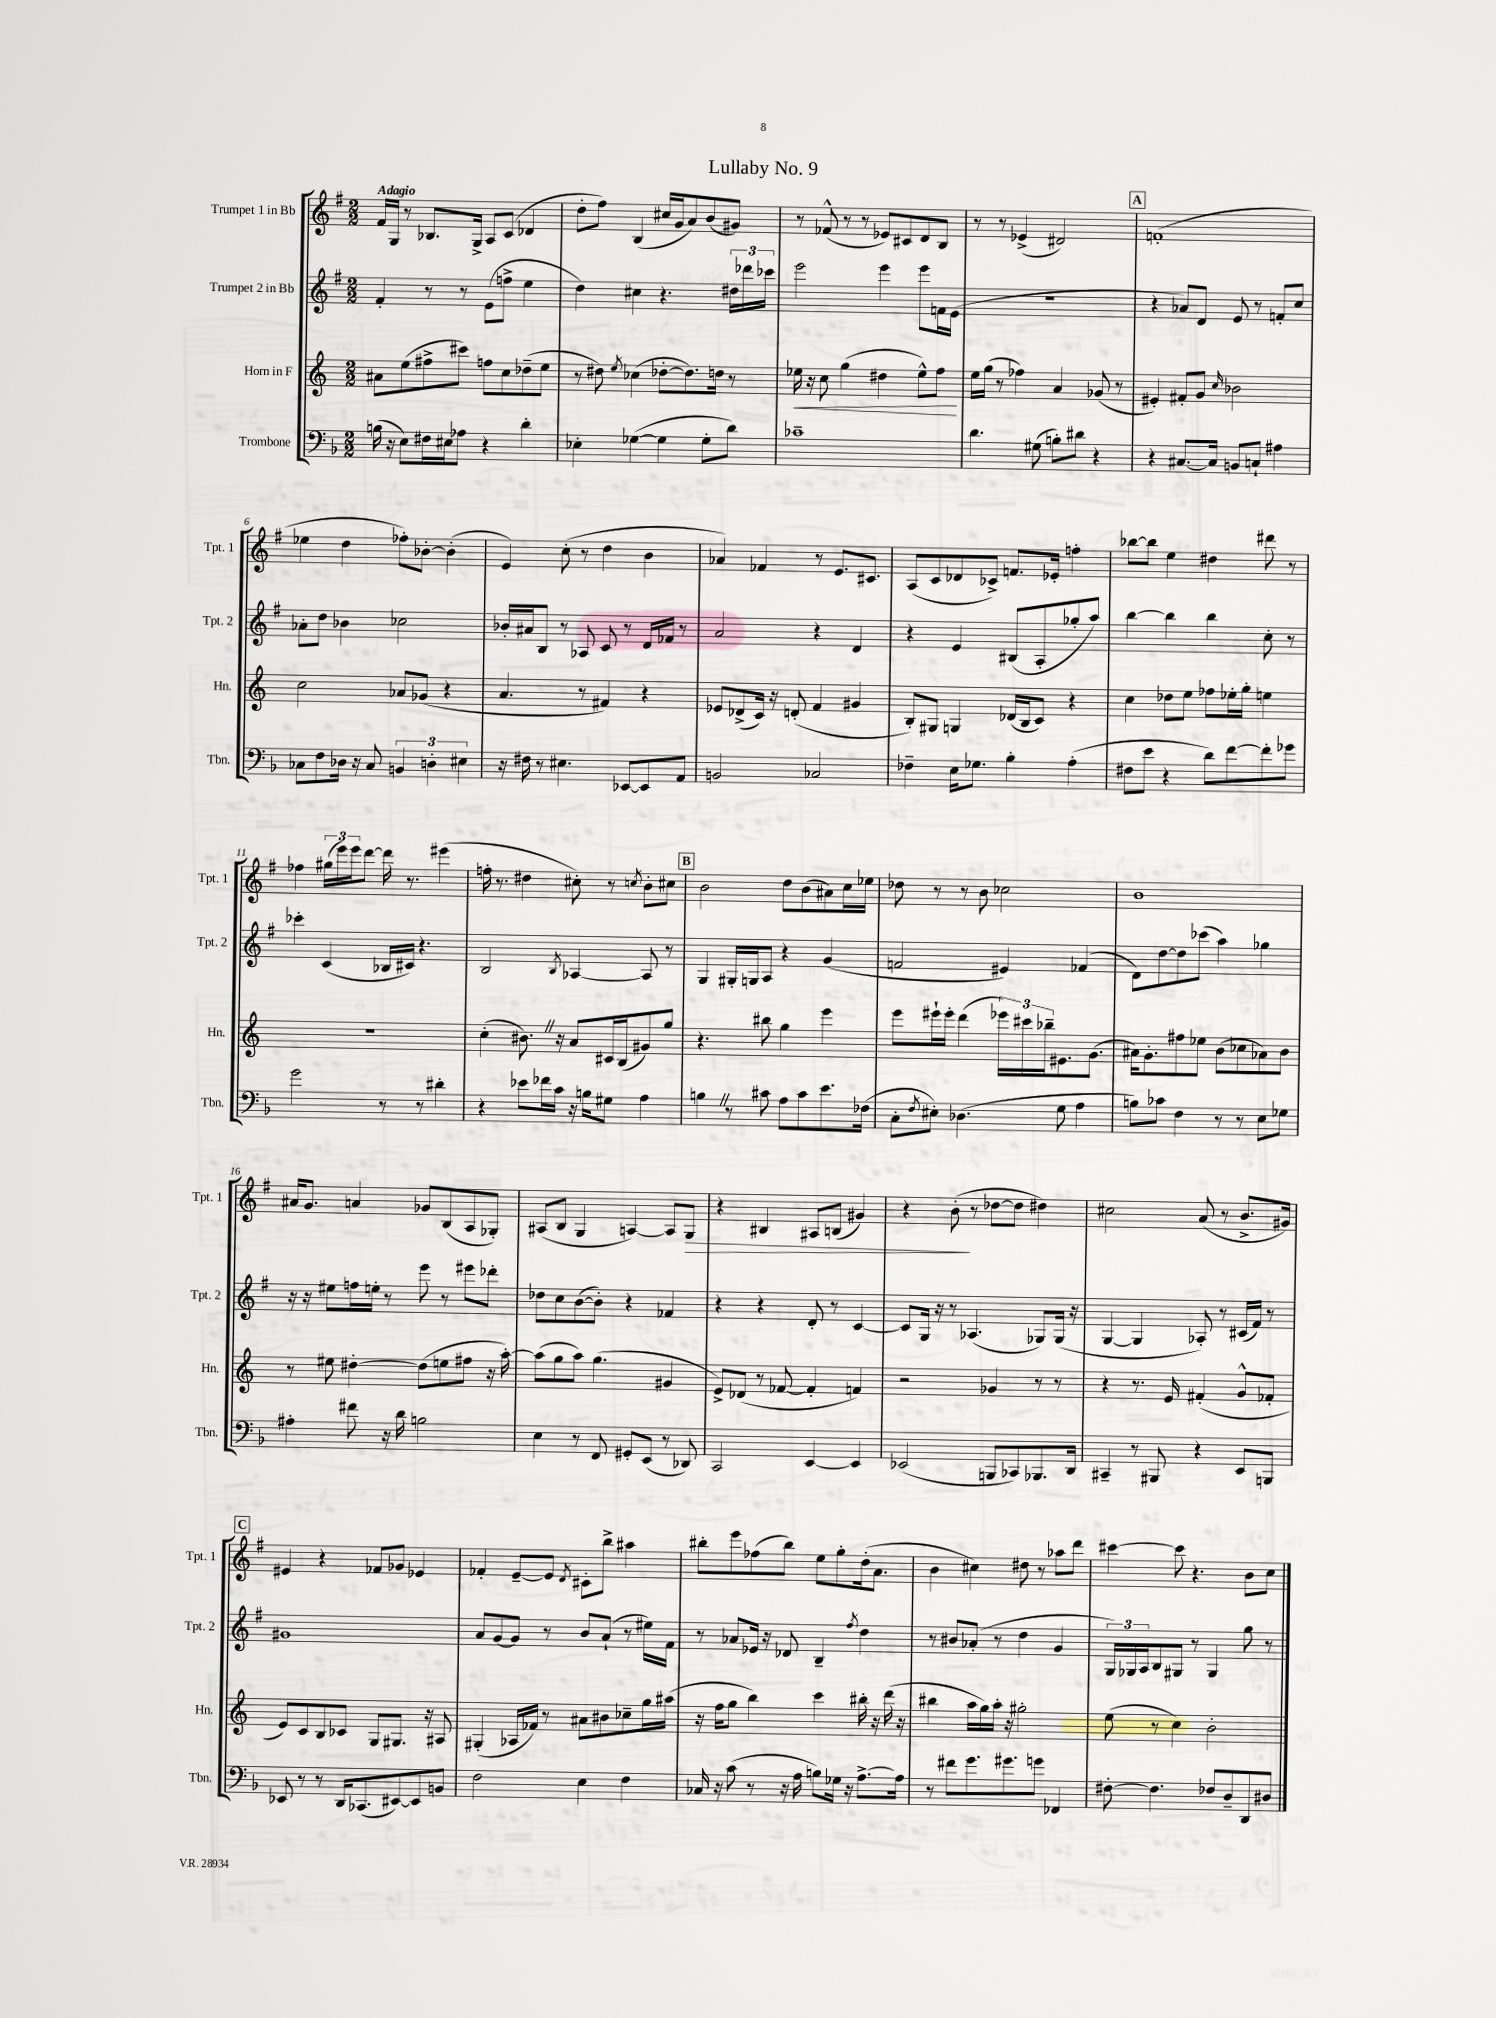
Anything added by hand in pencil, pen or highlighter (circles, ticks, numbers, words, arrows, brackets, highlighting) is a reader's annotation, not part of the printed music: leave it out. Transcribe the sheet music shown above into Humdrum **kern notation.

**kern	**kern	**dynam	**kern	**kern	**dynam
*part4	*part3	*part3	*part2	*part1	*part1
*staff4	*staff3	*staff3	*staff2	*staff1	*staff1
*I"Trombone	*I"Horn in F	*	*I"Trumpet 2 in Bb	*I"Trumpet 1 in Bb	*
*I'Tbn.	*I'Hn.	*	*I'Tpt. 2	*I'Tpt. 1	*
*clefF4	*clefG2	*	*clefG2	*clefG2	*
*k[b-]	*k[]	*	*k[f#]	*k[f#]	*
*M2/2	*M2/2	*	*M2/2	*M2/2	*
=1	=1	=1	=1	=1	=1
!	!	!	!	!LO:TX:a:B:t=Adagio	!
(16Bn\	8a#X\L	.	4f#'/	16f#/LL	.
16r	.	.	.	16G/JJ	.
8E\L)	(8ee\	.	.	8r	.
16F#X\L	8ff#X^\	.	8r	8.B-X/L	.
16E#X\J	.	.	.	.	.
8A-X\J	8ccc#X\J)	.	8r	.	.
.	.	.	.	16G^/Jk	.
4r	8ffn\L	.	(8e\L	8A/L	.
.	8cc\	.	8ffn^\J	(8c/J	.
4d'\	(8dd-X~\	.	4ee\	4d-X/	.
.	8ee\J	.	.	.	.
=2	=2	=2	=2	=2	=2
4E-X'\	8r	.	4dd\)	8dd'\L	.
.	8dd#X\)	.	.	8ff#\J)	.
.	8qee/	.	.	.	.
([4G-X\	(4cc-X\	.	4cc#X\	(4B/	.
4G-\]	[8dd-X'\L	.	4.r	16cc#X/LL	.
.	.	.	.	16g/J	.
.	8.dd-\])	.	.	8a/)	.
8G-'\L	.	.	.	(8b/	.
.	16ddn\Jk	.	.	.	.
8d\J)	8r	.	24dd#X\LL	8g#X/J)	.
.	.	.	24ddd-X\	.	.
.	.	.	24ccc-X\JJ	.	.
=3	=3	=3	=3	=3	=3
!	!	!LO:HP:b	!	!	!
1c-X~	16ee-X\	<	2eee\	8r	.
.	16r	.	.	.	.
.	8cc\	.	.	(8f-X^^/	.
.	(4gg\	.	.	8r	.
.	.	.	.	8r	.
.	4dd#X\	.	4eee\	8e-X/L)	.
.	.	.	.	8c#X/	.
.	8ee-^^\L)	.	8eee\L	8d/	.
.	8ff\J	.	16fn\L	8B/J	.
.	.	.	(16e\JJ	.	.
.	.	[	.	.	.
=4	=4	=4	=4	=4	=4
4.d\	16ee\LL	.	1r	8r	.
.	(16gg\JJ	.	.	.	.
.	8r	.	.	8r	.
.	4ff-X\)	.	.	(4e-X^/	.
(8G#X\	.	.	.	.	.
8Bn'\L)	4a/	.	.	2d#X/)	.
8d#X\J	.	.	.	.	.
4r	(8g-X/	.	.	.	.
.	8r	.	.	.	.
!!LO:REH:place=s1:t=A
=5	=5	=5	=5	=5	=5
4r	4e#X'/)	.	4r	(1fn'	.
[8.C#X/L	8f#X'/L	.	8a-X/L)	.	.
.	8g/J	.	8d/J	.	.
16C#/Jk]	.	.	.	.	.
.	16qqcc/	.	.	.	.
8BBn/L	2b-X\	.	8e/	.	.
8Cn`/J	.	.	8r	.	.
4A#X\	.	.	8fn'/L	.	.
.	.	.	8cc/J	.	.
!!LO:LB:g=z
=6	=6	=6	=6	=6	=6
8C-X\L	2cc\	.	8a-X'\L	4ee-X\	.
8F\	.	.	8dd\J	.	.
16D-X\Jk	.	.	4b-X\	4dd\	.
16r	.	.	.	.	.
8C-/	.	.	.	.	.
6BBn/	8a-X/L	.	2cc-X\	8ff-X'\L)	.
.	(8g-X/J	.	.	[8b-X'\J	.
6Dn'\	.	.	.	.	.
.	4r	.	.	(4b-'\]	.
6E#X\	.	.	.	.	.
=7	=7	=7	=7	=7	=7
16r	4.a/	.	16b-X'/LL	4e/)	.
16F#X\	.	.	16a#X/J	.	.
8r	.	.	8B/J	.	.
4.E#X\	.	.	8r	(8cc'\	.
.	8r	.	8A-X/	8r	.
.	4f#X/)	.	8c/	4dd\	.
[8EE-X/L	.	.	8r	.	.
8EE-/]	4r	.	16d/LL	4b\	.
.	.	.	16f-X/JJ	.	.
8AA/J	.	.	8r	.	.
=8	=8	=8	=8	=8	=8
2BBn/	8e-X/L	.	2a/	4a-X/)	.
.	(8d-X^/	.	.	.	.
.	16c/Jk)	.	.	4f-X/	.
.	16r	.	.	.	.
.	(8dn'/	.	.	.	.
2C-X/	4f/	.	4r	8r	.
.	.	.	.	8.e/L	.
.	4g#X/	.	4d/	.	.
.	.	.	.	8.c#X/J	.
=9	=9	=9	=9	=9	=9
4F-X~\	8B'/L)	.	4r	(8A/L	.
.	8G#X/J	.	.	8c/	.
16E\KL	4Gn/	.	4e/	8d-X/	.
8.G-X\J	.	.	.	.	.
.	.	.	.	8c-X^/J)	.
4B-'\	(16d-X/LL	.	(8B#X/L	8.fn/L	.
.	16B/J	.	.	.	.
.	8c/J)	.	8A'/	.	.
.	.	.	.	16e-X'/Jk	.
(4A'\	4r	.	8gg-X'/	4ffn'\	.
.	.	.	8aa/J)	.	.
=10	=10	=10	=10	=10	=10
8F#X\L	4cc\	.	[4bb\	[8bb-X\L	.
8e\J	.	.	.	8bb-\J]	.
4r	8dd-X\L	.	4bb\]	4ee\	.
.	8ee\J	.	.	.	.
8d\L)	8ff-X\L	.	4bb\	4dd#X\	.
[8f\	16ee-X'\L	.	.	.	.
.	16gg'\JJ	.	.	.	.
8f'\]	4een\	.	8cc'\	8ddd#X\	.
8g-X\J	.	.	8r	8r	.
!!LO:LB:g=z
=11	=11	=11	=11	=11	=11
2g\	1r	.	4ccc-X'\	4ff-X\	.
.	.	.	(4c/	(24gg#X\LL	.
.	.	.	.	24eee\)	.
.	.	.	.	24eee\J	.
.	.	.	.	[8ddd\J	.
8r	.	.	16B-X/LL	16ddd\]	.
.	.	.	16c#X/JJ)	8.r	.
8r	.	.	4.r	.	.
4d#X'\	.	.	.	(4eee#X\	.
=12	=12	=12	=12	=12	=12
4r	(4cc'\	.	2B/	16ffn'\	.
.	.	.	.	8.r	.
8e-X\L	8.b#XZ\)	.	.	4dd#X\	.
16f-X\L	.	.	.	.	.
16c\JJ	16r	.	.	.	.
.	.	.	8qB/	.	.
16r	8a/L	.	[4A-X/	8cc#X'\)	.
16Bn\KL	.	.	.	.	.
8G#X\J	16c#X/L	.	.	8r	.
.	(16B/J	.	.	.	.
.	.	.	.	8qccn/	.
4A\	8g#X/)	.	8A-/]	8b'\L	.
.	8gg/J	.	8r	8cc#X\J	.
!!LO:REH:place=s1:t=B
=13	=13	=13	=13	=13	=13
4BnZ\	4.r	.	4G/	2b\	.
8r	.	.	16G#X'/LL	.	.
.	.	.	16Gn/J	.	.
8c#X\	8bb#X\	.	8A/J	.	.
8A\L	4gg\	.	4r	8dd\L	.
8c#\	.	.	.	(8b\	.
8.e\	4eee\	.	(4g/	8a#X\)	.
.	.	.	.	16cc\L	.
(16F-X\Jk	.	.	.	16ee-X\JJ	.
=14	=14	=14	=14	=14	=14
8C'\L	8eee\L	.	2fn/	8dd-X\	.
8qF/	.	.	.	.	.
8E#X'\J)	16eee#X`\L	.	.	8r	.
.	16eee#'\JJ	.	.	.	.
(4.D-X\	(4ddd\	.	.	8r	.
.	.	.	.	8b\	.
.	24eee-X\LL)	.	4e#X/)	2cc-X\	.
.	24ccc#X\	.	.	.	.
.	24bb-X~\J	.	.	.	.
8G\	8.e#X\	.	.	.	.
4A\	.	.	(4f-X/	.	.
.	(8.g\J	.	.	.	.
=15	=15	=15	=15	=15	=15
8Bn\L)	16a#X\KL)	.	8d\L)	1b	.
.	8.g'\	.	.	.	.
8c-X\J	.	.	[8dd\	.	.
4F\	8ff#X\	.	8dd\]	.	.
.	8ee-X\J	.	(8ccc-X\J	.	.
8r	(8b\L	.	4aa\)	.	.
8r	8cc-X\	.	.	.	.
8E\L	8a-X\)	.	4gg-X\	.	.
8G-X\J	8b\J	.	.	.	.
!!LO:LB:g=z
=16	=16	=16	=16	=16	=16
4A#X'\	8r	.	16r	16a#X/KL	.
.	.	.	16r	8.g/J	.
.	8ee#X\	.	8ee#X\L	.	.
8f#X\	[4dd#X'\	.	16ffn\L	4an/	.
.	.	.	16een'\JJ	.	.
16r	.	.	8r	.	.
16d\	.	.	.	.	.
2Bn\	(8dd#\L]	.	8eee\	8g-X/L	.
.	8een\	.	8r	(8B/	.
.	8ff#X\J	.	8eee#X\L	8A/	.
.	16r	.	8ddd-X'\J	8G-X'/J)	.
.	[16aa'\)	.	.	.	.
=17	=17	=17	=17	=17	=17
4E\	(8aa\L]	.	8dd-X\L	(8A#X/L	.
.	8gg\	.	8cc\	8B/J	.
8r	8aa\J)	.	([8b\	4G/	.
8FF/	(4.gg\	.	8b'\J])	.	.
8GG#X'/L	.	.	4r	[4An/)	.
(8EE/J	.	.	.	.	.
8r	4g#X/	.	4f-X/	8A/L]	.
!	!	!	!	!	!LO:HP:b
8DD-X/)	.	.	.	8G/J	>
=18	=18	=18	=18	=18	=18
2CC/	8e^/L)	.	4r	4r	.
.	(8d-X/J	.	.	.	.
.	8r	.	4r	4B#X/	.
.	[8f-X/	.	.	.	.
[4EE/	4f-'/]	.	8d'/	8A#X/L	.
.	.	.	8r	(8Bn/J	.
4EE/]	4fn/)	.	[4c/	4g#X/)	.
=19	=19	=19	=19	=19	=19
(2EE-X/	2r	.	8c/L]	4r	.
.	.	.	16G/Jk	.	.
.	.	.	16r	.	.
.	.	.	8r	(8b'\	.
.	.	.	(4.A-X/	8r	]
8BBBn/L	4g-X/	.	.	[8dd-X\L	.
8CC-X/)	.	.	.	8dd-\J]	.
8.BBB-X/	8r	.	8G-X/L)	4dd#X\)	.
.	8r	.	(16G-/Jk	.	.
16DD/Jk	.	.	16r	.	.
=20	=20	=20	=20	=20	=20
4CC#X~/	4r	.	[4G/	2cc#X\	.
8r	8.r	.	4G/]	.	.
8BBB#X/	.	.	.	.	.
.	16e/	.	.	.	.
4r	(4f#X'/	.	8A-X'/)	(8a/	.
.	.	.	8r	8r	.
8EE/L	8g^^/L	.	(16c#X/LL	8.b^/L	.
.	.	.	16f#/JJ)	.	.
8BBBn/J	8f-X'/J	.	8r	.	.
.	.	.	.	16g#X/Jk)	.
!!LO:LB:g=z
!!LO:REH:place=s1:t=C
=21	=21	=21	=21	=21	=21
8EE-X/	8e/L)	.	1g#X	4e#X/	.
8r	8c/	.	.	.	.
8r	8B/	.	.	4r	.
16DD/KL	8c-X/J	.	.	.	.
(8.CC-X/	.	.	.	.	.
.	8G/L	.	.	8f-X/L	.
[8EE#X/)	8.G#X/J	.	.	8g-X/J	.
8EE#/]	.	.	.	4e-X/	.
.	16r	.	.	.	.
8BBn/J	8A#X/	.	.	.	.
=22	=22	=22	=22	=22	=22
2F\	(4G#X'/	.	8a/L	4f-X'/	.
.	.	.	[8g/	.	.
.	16A-X/LL	.	8g/J]	[8e~/L	.
.	16f-X/JJ)	.	.	.	.
.	8r	.	8r	8e/J]	.
.	.	.	.	8qd/	.
4E\	8a#X\L	.	8b/L	8c#X'\L	.
.	8b#X\	.	(8a`/J	8bb^\J	.
4F\	8cc-X~\	.	8r	4aa#X\	.
.	16gg\L	.	16ee#X\LL)	.	.
.	(16aa#X\JJ	.	16f#\JJ	.	.
=23	=23	=23	=23	=23	=23
16C-X/	16r	.	8r	8bb#X'\L	.
16r	16ff\KL	.	.	.	.
(8c\	8gg\J	.	8a-X/L	8eee\	.
8r	4bb\)	.	16e-X/Jk	(8ff-X\	.
.	.	.	16r	.	.
16r	.	.	8d-X/	8bb#\J)	.
16A\	.	.	.	.	.
8Bn\L)	4ccc\	.	4B~/	8ee\L	.
16G-X\Jk	.	.	.	8gg'\	.
16r	.	.	.	.	.
.	.	.	8qff#/	.	.
[8.A^\L	16bb#X'\	.	4dd\	(16dd'\k	.
.	16r	.	.	8.a\J	.
.	(16ddd\	.	.	.	.
16A\Jk]	16r	.	.	.	.
=24	=24	=24	=24	=24	=24
8r	4bb#X\	.	8r	4b\	.
8f#X\L	.	.	8b#X/L	.	.
8.g\	16aa\LL	.	(8a-X'/J	4cc#X\)	.
.	16gg\)	.	.	.	.
.	16aa'\JJ	.	8r	.	.
8.g#X\	16r	.	.	.	.
.	2gg#X'\	.	4dd\	8dd#X\	.
8gn\J	.	.	.	8r	.
4FF-X/	.	.	4g/	8aa-X\L	.
.	.	.	.	8ddd\J	.
=25	=25	=25	=25	=25	=25
[8F#X'\	(8ee\	.	24G/LL)	[4ccc#X\	.
.	.	.	24G-X/	.	.
.	.	.	24A/J	.	.
4.F#\]	8r	.	8B/	.	.
.	4cc\)	.	8G#X/J	8ccc#\]	.
.	.	.	8r	4.r	.
8F-X/L	2b'\	.	4G#/	.	.
8D~/	.	.	.	.	.
8DD/	.	.	8gg\	8b\L	.
8D#X/J	.	.	8r	8cc\J	.
==	==	==	==	==	==
*-	*-	*-	*-	*-	*-
